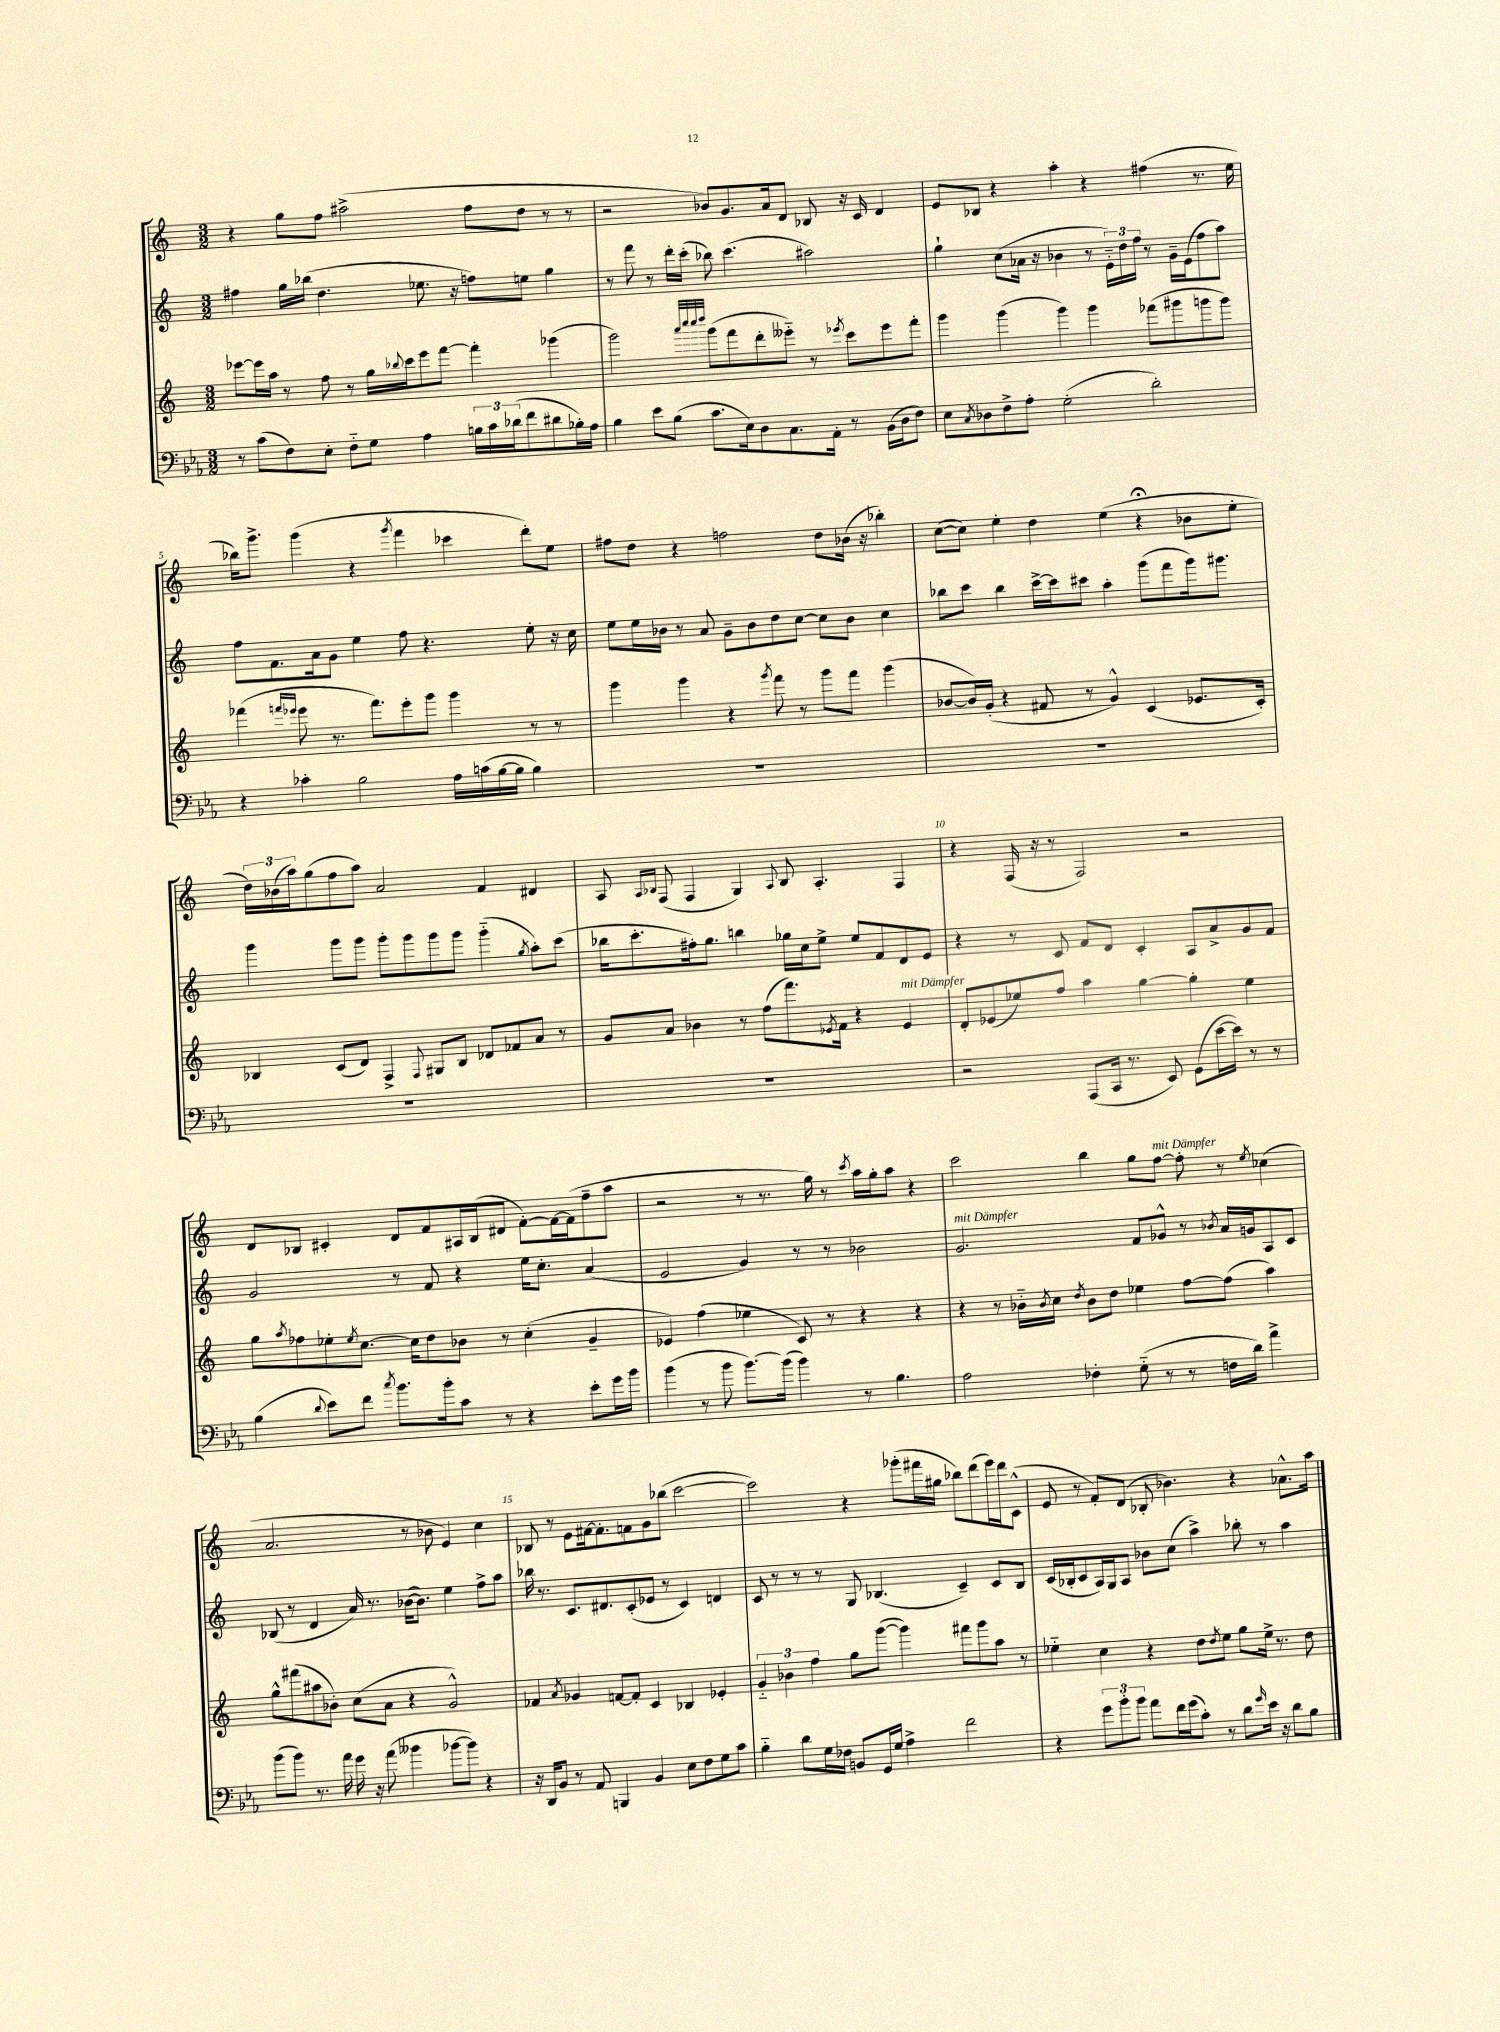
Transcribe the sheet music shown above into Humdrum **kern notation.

**kern	**kern	**kern	**kern
*staff4	*staff3	*staff2	*staff1
*clefF4	*clefG2	*clefG2	*clefG2
*k[b-e-a-]	*k[]	*k[]	*k[]
*M3/2	*M3/2	*M3/2	*M3/2
8r	[8eee-	4ff#	4r
(8c	16eee-]	.	.
.	16aa	.	.
8F)	8r	16gg	8gg
.	.	(16bb-	.
8E-'	8ff	4.dd	8ff
8F'~	8r	.	(2aa#^
8G	16gg	.	.
.	8qqbb-	.	.
.	16ccc	.	.
4A-	8eee-	8.ee-	.
.	[8fff	.	.
.	.	16r	.
24B	4fff']	8ff)	8ff
24c	.	.	.
(24d-	.	.	.
8f	.	8ee	8dd
8d#	(4ggg-	4gg	8r
16B-')	.	.	8r
16A-	.	.	.
=	=	=	=
4B-	2ggg)	8r	2r
.	.	8fff	.
8e-	.	8r	.
(8B-	.	16ddd'	.
.	.	(16ccc'	.
.	32qqaaa	.	.
.	32qqcccc	.	.
.	32qqcccc	.	.
.	32qqdddd	.	.
8.c	(8ggg	8bb-)	8b-)
.	8fff	(4.ccc	8.g
16E-)	.	.	.
8D	8ddd'	.	.
.	.	.	16a
8.C	8eee--'~)	.	8d
.	8r	2aa#)	8B-
16AA-'	.	.	.
.	8qeee-	.	.
8r	8ccc	.	16r
.	.	.	16c
(16BB-	8eee-	.	4d
16D	.	.	.
8F)	8fff'	.	.
=	=	=	=
8E-	4ggg	4gg`	8e
8qC	.	.	.
8D-	.	.	8B-
8F^	(4ggg	(8cc	4r
8A-'	.	16a-	.
.	.	16r	.
(2G'	4ggg)	4b-	4aa'
.	4ggg	8r	4r
.	.	24e'~)	.
.	.	24dd	.
.	.	24ff	.
2d')	(8fff-	8r	(4ff#
.	8ggg#	16g~	.
.	.	(16e	.
.	8ggg	8ff	8.r
.	8ggg)	8aa)	.
.	.	.	16ee
=	=	=	=
4r	(4fff-	8ff	16bb-)
.	.	.	8.ggg^
.	.	8.f	.
.	16qqfff	.	.
.	16qqeee-	.	.
4c-'	8eee-	.	(4ggg
.	.	16a	.
.	8.r	8g	.
2B-	.	4ee	4r
.	8.fff)	.	.
.	.	.	8qggg
.	8eee-'	8ff	4fff
.	8ggg	4.r	.
16A-	4ggg	.	4ccc-
(16c	.	.	.
[16B-	.	.	.
16B-]	.	.	.
4B-)	8r	8ee'	8ddd')
.	8r	16r	8ee
.	.	16cc	.
=	=	=	=
1.r	4ggg	8ee	8ff#
.	.	16ee	8dd
.	.	16b-	.
.	4ggg	8r	4r
.	.	8a	.
.	4r	8g~	2ff
.	.	8b-	.
.	8qggg	.	.
.	8fff	8dd	.
.	8r	[8cc	.
.	8ggg	8cc]	8dd
.	8fff	8b-	(16b-
.	.	.	16r
.	(4ggg	4cc	4bb-')
=	=	=	=
1.r	[8b-	8bb-	([8cc
.	16b-])	8ccc	8cc])
.	(16g'	.	.
.	4r	4bb-	4ee'
.	8f#	[16ccc^	4dd
.	.	16ccc]	.
.	8r	8ccc#	.
.	4g^^)	4aa'	(4ee
.	(4c	(8ggg	4r;
.	.	8fff	.
.	8.e-	16ggg)	8b-
.	.	8.ggg#	.
.	.	.	8ee'
.	16c')	.	.
=	=	=	=
1.r	4B-	4ggg	24dd)
.	.	.	(24b-
.	.	.	24aa)
.	.	.	(8gg
.	(8c	8ggg	8ff
.	8d)	8ggg	8aa)
.	4F^	8ggg'	2a
.	.	8ggg	.
.	8qqF	.	.
.	8G#	8ggg	.
.	8B-	8ggg	.
.	8d-	(4ggg'~	4f
.	8f-	.	.
.	.	8qgg	.
.	8a	8aa')	4d#
.	8r	(8ccc	.
=	=	=	=
1.r	8g	16bb-	8A
.	.	8.ccc'	.
.	.	.	16qqA
.	.	.	16qqB-
.	8a	.	(8F
.	4b-	16ff#')	4F
.	.	8.gg	.
.	8r	4bb	4G)
.	(8ff	.	.
.	.	.	8qqA
.	8.fff)	16gg-	8B-
.	.	16cc	.
.	.	8ee^	4.A'
.	8qe-	.	.
.	16f	.	.
.	4r	8ee	.
.	.	8f	.
.	4e-	8d	4F
.	.	8e	.
=	=	=	=
2r	8d'	4r	4r
.	(8e-	.	.
.	8ee-)	8r	(16F
.	.	.	16r
.	8ff	8c	8r
(8AAA-	4aa	8f	2F)
16CC	.	8d	.
8.r	.	.	.
.	[4gg	4c'	.
8EE-)	.	.	.
(8GG	4gg']	8A	2r
[16e-	.	8a^	.
16e-])	.	.	.
8r	4ee-	8g	.
8r	.	8f	.
=	=	=	=
(4B-	8gg	2g	8d
.	8qaa	.	.
.	8ff-	.	8B-
8qqd	.	.	.
8e-)	8ee-'	.	4c#'
.	8qee-	.	.
8f	[8.cc	.	.
8qcc	.	.	.
8.b-	.	8r	8d
.	16cc]	.	.
.	8dd	8f	8f
16b-'	.	.	.
8c	8b-	4r	16A#
.	.	.	(16B-
8r	8r	.	8d#
4r	(4cc'	16ee	[8f')
.	.	8.cc'	.
.	.	.	16f_
.	.	.	(16f]
8e-'	4g~	(4a	8ff~
16g	.	.	8aa
16b-	.	.	.
=	=	=	=
(4b-	4e-)	2e	2r
8r	(4ff	.	.
8b-	.	.	.
[8.b-)	4ee-	4g)	8r
.	.	.	8.r
(16b-]	.	.	.
4b-)	8c)	8r	.
.	.	.	16gg)
.	8r	8r	8r
.	.	.	8qccc
8r	4r	2b-	16aa
.	.	.	16gg'
4.B-	.	.	8aa
.	4r	.	4r
=	=	=	=
2A-	4r	2.g	2ccc
.	8r	.	.
.	16b-'~	.	.
.	8qb-	.	.
.	16cc	.	.
.	8qdd	.	.
4F-'	8b-	.	4bb
.	8dd	.	.
(8G'~	4ee-	8f	8gg
8r	.	8g-^^	[8ff
8r	[8ff	8r	8ff']
.	.	8qb-	.
16F	(8ff]	16a	8r
16d)	.	16g	.
.	.	.	8qee
4a-^	4aa)	8A	(4cc-
.	.	8c	.
=	=	=	=
(8b-	8gg^^	(8B-	2.a
8b-)	(8fff#	8r	.
8.r	8aa#	4d	.
.	8b-')	.	.
16a-	.	.	.
16g	(8cc	16a)	.
16r	.	8.r	.
(8a-	8a	.	.
4b--	4r	([16b-	8r
.	.	8.b-])	.
.	.	.	8b-
[8b-	2g^^)	4ee	4e)
8b-])	.	.	.
4r	.	8ff^	4cc
.	.	8aa	.
=	=	=	=
16r	4f-	16bb-	8B-
16DD	.	8.r	.
8BB-	.	.	8r
.	8qa	.	.
8r	4g-	8.c	8e
8AA-	.	.	[16f#
.	.	8.d#	8.f#']
4BBB	[8f	.	.
.	8f']	(8c'	8f
4BB-	4c	8e-	8g
.	.	8r	(8bb-
8E-	4B-	4c)	[2ccc
8F	.	.	.
8G	4e-'	4d	.
8c	.	.	.
=	=	=	=
4B-'~	6g'~	8c	2ccc])
.	.	8r	.
.	6b-	.	.
8d	.	8r	.
.	6ff	.	.
16G	.	8r	.
16F-	.	.	.
8BB	8gg	8G	4r
16GG	([8ggg	(4.B-	.
16G	.	.	.
4A-^	4ggg])	.	(8ggg-'
.	.	.	16fff#
.	.	.	16gg#
2f	8fff#	4c~)	8bb-)
.	8ggg	.	(8ddd
.	8aa	8c	16eee)
.	.	.	16ddd
.	8r	8B-	(8c^^
=	=	=	=
4r	4ee-'~	(16c	8e
.	.	16B-'	.
.	.	8c	8r
12g	4cc	16A)	8f')
.	.	16G	.
12b-'	.	.	.
.	.	8A	(8d
12b-	.	.	.
8a-	4r	8b-	8B-'
16f	.	(8cc	4.b-)
(16g	.	.	.
8c')	8dd	4aa^)	.
.	8qdd	.	.
8r	8ee-	.	.
8d	8gg	8bb-'	4r
16qqg	.	.	.
16e-	16ee-^	8r	.
16r	8.r	.	.
8d	.	4aa	8.a-^^
8B-	8dd	.	.
.	.	.	16aa
==	==	==	==
*-	*-	*-	*-
